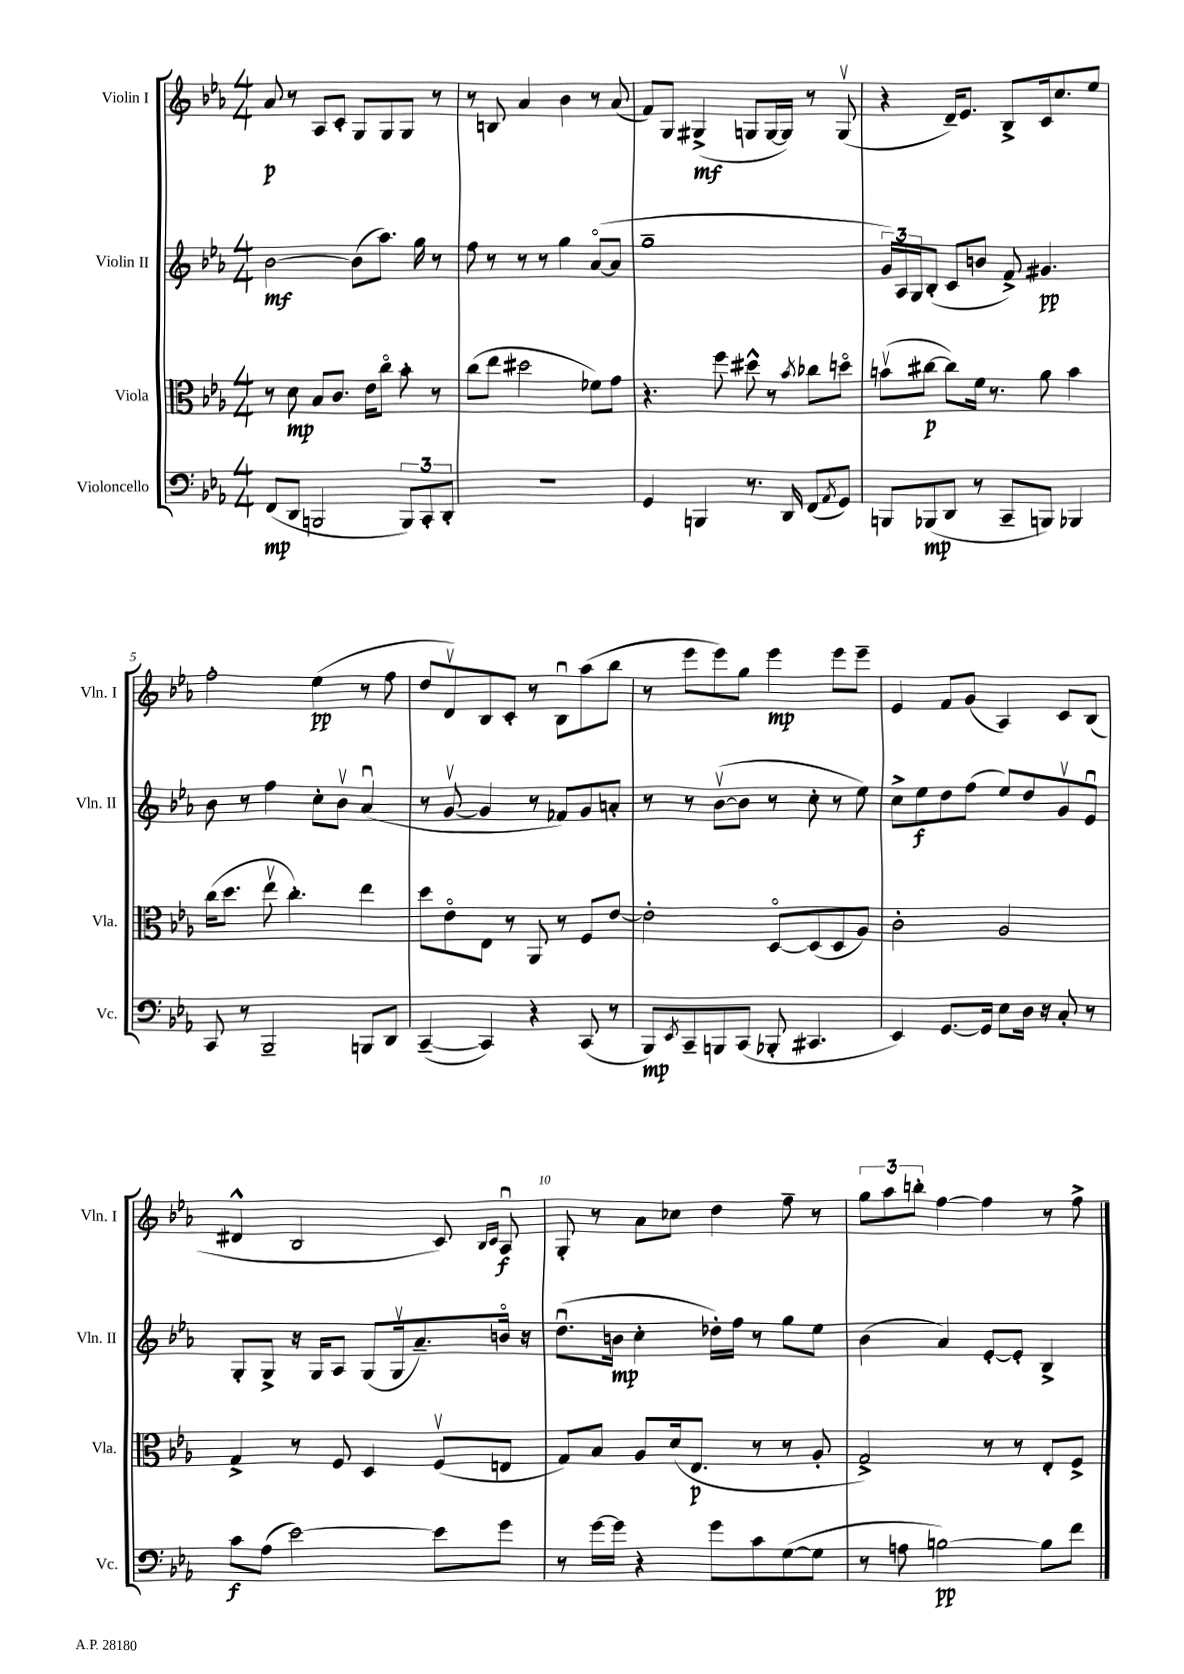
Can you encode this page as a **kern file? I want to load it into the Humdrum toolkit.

**kern	**kern	**kern	**kern
*staff4	*staff3	*staff2	*staff1
*clefF4	*clefC3	*clefG2	*clefG2
*k[b-e-a-]	*k[b-e-a-]	*k[b-e-a-]	*k[b-e-a-]
*M4/4	*M4/4	*M4/4	*M4/4
(8FF/L	8r	[2b-\	8a-/
8DD/J	8d\	.	8r
2BBB/	8B-/L	.	8A-/L
.	8.c/J	.	8c'/J
.	.	(8b-\]L	8G/L
.	16e-\LK	.	.
.	8cco\J	8.aa-\J)	8G/
12BBB/L)	8b-'\	.	8G/J
.	.	16gg\	.
12CC'/	.	.	.
.	8r	8r	8r
12DD'/J	.	.	.
=	=	=	=
1r	(8cc\L	8ff\	8r
.	8ee-\J	8r	8B/
.	2dd#\	8r	4a-/
.	.	8r	.
.	.	4gg\	4b-\
.	8f-\L)	([8a-o/L	8r
.	8g\J	8a-/]J	(8a-/
=	=	=	=
4GG/	4.r	1gg~	8f/L)
.	.	.	8G/J
4BBB/	.	.	(4G#^/
.	8ff\	.	.
8.r	8dd#^^\	.	8G/L
.	8r	.	[16G/L
16DD/	.	.	16G/]JJ)
.	8qb-/	.	.
(8FF/L	8cc-\L	.	8r
8qAA-/	.	.	.
8GG/J)	8ddo\J	.	(8Gv/
=	=	=	=
8BBB/L	(8bv\L	24g/LL)	4r
.	.	24A-/	.
.	.	24G/J	.
(8BBB-/	[8cc#\J	(8B-'/J	.
8DD/J	8cc#\]L)	8c/L	16d~/LK)
.	.	.	8.e-/J
8r	16f\Jk	8b/J	.
.	8.r	.	.
8CC~/L	.	8f^/)	8B-^/L
8BBB/J)	8a-\	4.g#/	16c/k
.	.	.	8.cc/
4BBB-/	4b\	.	.
.	.	.	8ee-/J
=	=	=	=
8CC/	(16cc\LK	8b-\	2ff'\
.	8.dd\J	.	.
8r	.	8r	.
2BBB-~/	8ee-v\	4ff\	.
.	4.cc'\)	.	.
.	.	8cc'\L	(4ee-\
.	.	8b-v\J	.
8BBB/L	4ee-\	(4a-u/	8r
8DD/J	.	.	8ff\
=	=	=	=
([4CC~/	8dd\L	8r	8dd/L
.	8e-o\	[8gv/	8dv/)
4CC/])	8E-\J	4g/]	8B-/
.	8r	.	8c'/J
4r	8AA-/	8r	8r
.	8r	8f-/L)	8B-u\L
(8CC/	8F/L	8g/	(8aa-\
8r	[8e-/J	8a'/J	8bb-\J
=	=	=	=
8BBB-/L)	2e-'\]	8r	8r
8qEE-/	.	.	.
8CC~/	.	8r	8eee-\L
8BBB/	.	([8b-v\L	8eee-\)
(8CC/J	.	8b-\]J	8gg\J
8BBB-'/	[8Do/L	8r	4eee-\
4.CC#/	(8D/]	8cc'\	.
.	8D/	8r	8eee-\L
.	8A-/J)	8ee-\)	8eee-~\J
=	=	=	=
4EE-/)	2c'\	8cc^\L	4e-/
.	.	8ee-\	.
[8.GG/L	.	8dd\	8f/L
.	.	(8ff\J	(8g/J
16GG/]Jk	.	.	.
8E-\L	2A-/	8ee-/L)	4A-/)
16D\Jk	.	8dd/	.
16r	.	.	.
8C'/	.	8gv/	8c/L
8r	.	8e-u/J	(8B-/J
=	=	=	=
8c\L	4G^/	8G'/L	4d#^^/
(8A-\J	.	8G^/J	.
[2e-\)	8r	16r	2B-/
.	.	16G/LK	.
.	8F/	8A-/J	.
.	4D/	(8G/L	.
.	.	16Gv/k	.
.	.	8.a-~/)	.
8e-\]L	(8Fv/L	.	8c/)
.	.	.	16qqB-/LL
.	.	.	16qqc/JJ
8g\J	8E/J	16bo/Jk	8A-u/
.	.	16r	.
=	=	=	=
8r	8G/L)	(8.ddu\L	8G'/
[16g\LL	8B-/J	.	8r
16g\]JJ	.	16b\Jk	.
4r	8A-/L	4cc'\	8a-\L
.	(16d/k	.	8cc-\J
.	8.E-/J	.	.
8g\L	.	16dd-'\LL)	4dd\
.	.	16ff\JJ	.
8c\	8r	8r	.
([8G\	8r	8gg\L	8ff~\
8G\]J	8A-'/	8ee-\J	8r
=	=	=	=
8r	2G^/)	(4b-\	12gg\L
.	.	.	12aa-\
8A\	.	.	.
.	.	.	12bb'\J
[2B\)	.	4a-/)	[4ff\
.	8r	[8e-'/L	4ff\]
.	8r	8e-'/]J	.
8B\]L	8E-'/L	4B-^/	8r
8f\J	8F^/J	.	8ff^\
==	==	==	==
*-	*-	*-	*-
